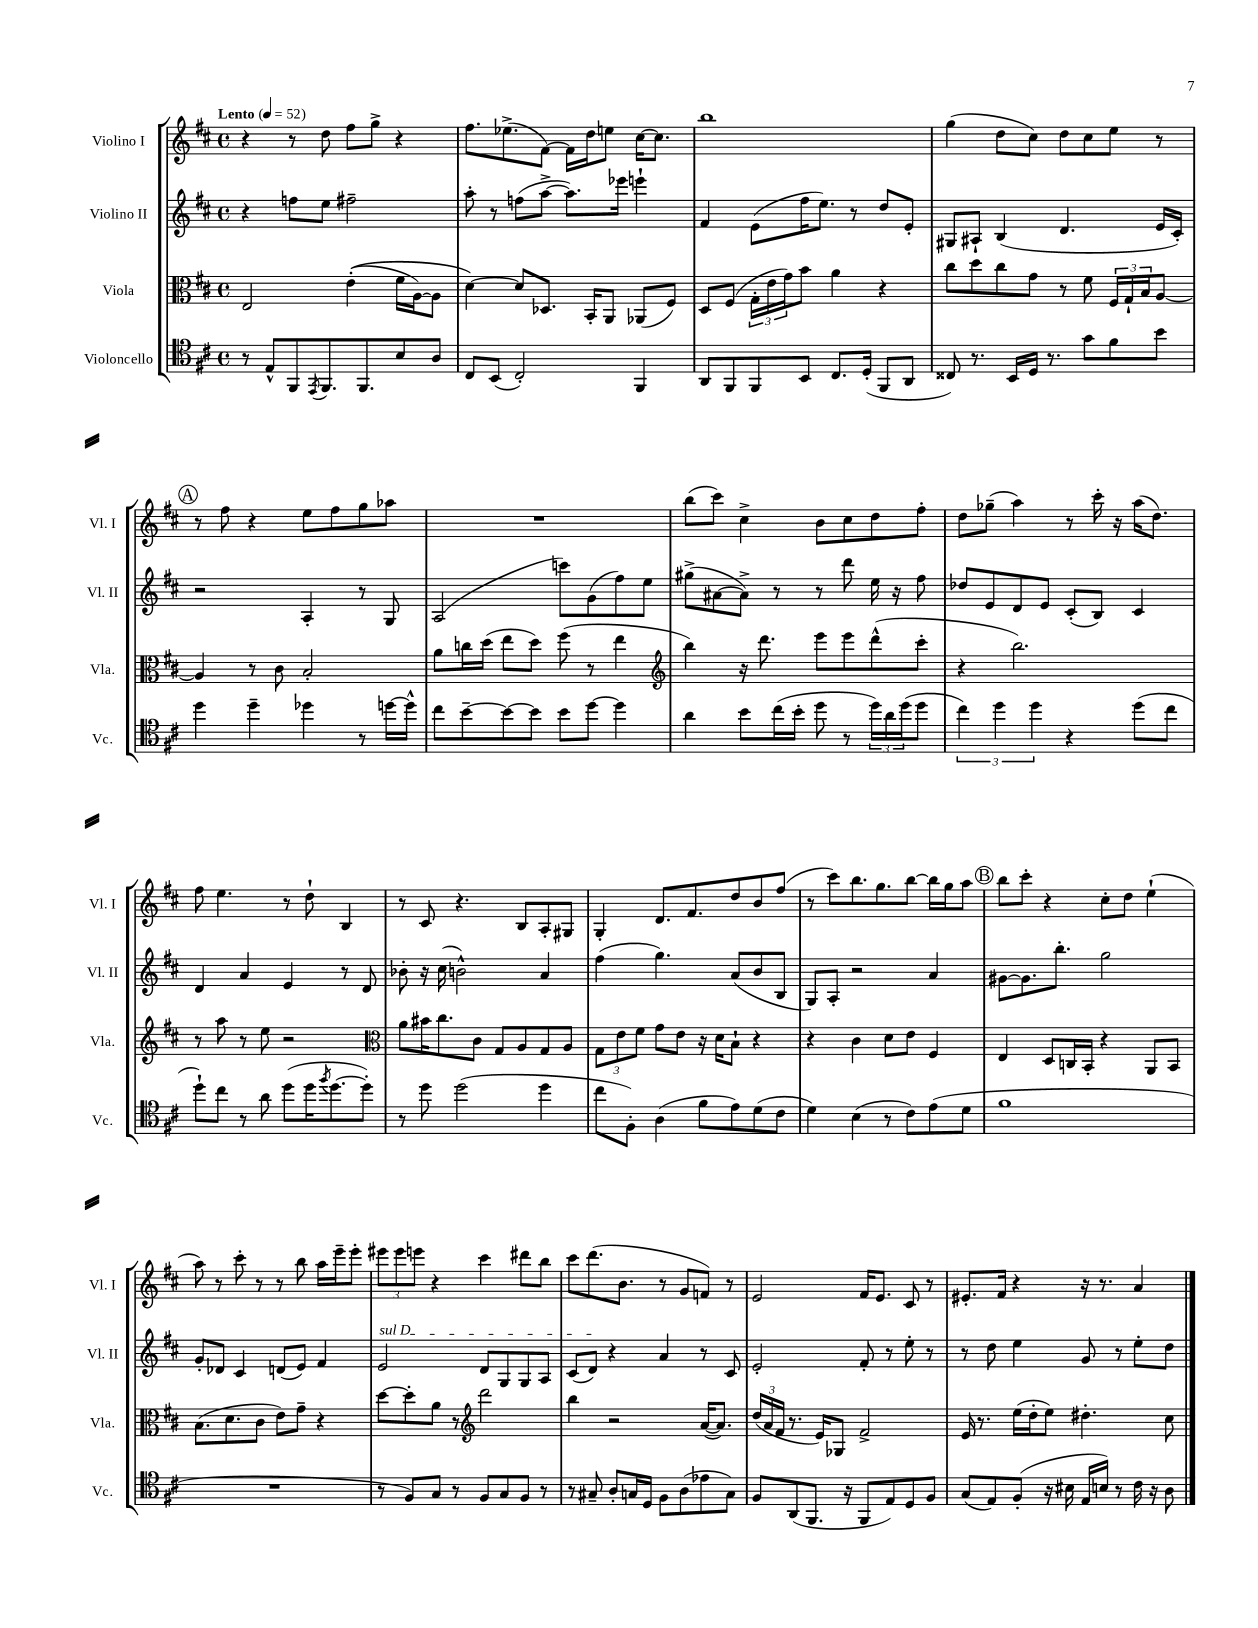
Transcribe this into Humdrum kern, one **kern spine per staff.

**kern	**kern	**kern	**kern
*staff4	*staff3	*staff2	*staff1
*clefC4	*clefC3	*clefG2	*clefG2
*k[f#c#]	*k[f#c#]	*k[f#c#]	*k[f#c#]
*M4/4	*M4/4	*M4/4	*M4/4
*met(c)	*met(c)	*met(c)	*met(c)
*MM52	*MM52	*MM52	*MM52
8r	2E/	4r	4r
8E^^/L	.	.	.
8FF#/	.	8ff\L	8r
8qEE/	.	.	.
8.FF#/	.	8ee\J	8dd\
.	&((4e'\	2ff#~\	8ff#\L
8.FF#/	.	.	.
.	.	.	8gg^\J
8B/	16f#\LL	.	4r
.	[16A\J)	.	.
8A/J	8A\]J	.	.
=	=	=	=
8C#/L	[4d\&)	8aa'\	8.ff#\L
(8BB/J	.	8r	.
.	.	.	(8.ee-^\
2C#'/)	8d/]L	(8ff\L	.
.	8.D-/J	[8aa^\J	[8f#\J)
.	.	8.aa\]L)	16f#\]LL
.	16BB'/LK	.	16dd\J
.	8AA/J	.	8ee\J
.	.	16eee-\Jk	.
4FF#/	(8AA-/L	4eee`\	[16cc#\LK
.	.	.	8.cc#\]J
.	8F#/J)	.	.
=	=	=	=
8AA/L	8D/L	4f#/	1bb
8FF#/	(8F#/J	.	.
8FF#/	24G'\LL	(8e\L	.
.	24e\	.	.
.	24g\J)	.	.
8BB/J	8b\J	16ff#\K	.
.	.	8.ee\J)	.
8.C#/L	4a\	.	.
.	.	8r	.
(16D'/Jk	.	.	.
8FF#/L	4r	8dd/L	.
8AA/J	.	8e'/J	.
=	=	=	=
8C##/)	8cc#\L	8G#/L	(4gg\
8.r	8dd\	8A#`/J	.
.	8cc#\	(4B/	8dd\L
16BB/LL	.	.	.
16D/JJ	8g\J	.	8cc#\J)
8.r	.	.	.
.	8r	4.d/	8dd\L
8g\L	8f#\	.	8cc#\
8f#\	24F#/LL	.	8ee\J
.	24G`/	.	.
.	24B/J	.	.
8b\J	[8A/J	16e/LL	8r
.	.	16c#'/JJ)	.
=	=	=	=
4dd\	4A/]	2r	8r
.	.	.	8ff#\
4dd~\	8r	.	4r
.	8c#\	.	.
4dd-\	2B'/	4A'/	8ee\L
.	.	.	8ff#\
8r	.	8r	8gg\
[16dd\LL	.	8G/	8aa-\J
16dd^^\]JJ	.	.	.
=	=	=	=
8cc#\L	8a\L	(2A/	1r
[8b~\	16cc\L	.	.
.	(16dd\JJ	.	.
8b\_	8ee\L	.	.
8b\]J	8dd\J)	.	.
8b\L	(8ff#\	8ccc\L)	.
[8dd\J	8r	(8g\	.
4dd\]	4ee\	8ff#\)	.
.	.	8ee\J	.
=	=	=	=
*	*clefG2	*	*
4a\	4bb\)	(8gg#^\L	(8bb\L
.	.	[8a#\	8ccc#\J)
8b\L	16r	8a#^\]J)	4cc#^\
.	8.ddd\	.	.
(16cc#\L	.	8r	.
16b'\JJ	.	.	.
8dd\	8eee\L	8r	8b\L
8r	8eee\	8ddd\	8cc#\
24dd\LL)	(8ddd^^\	16ee\	8dd\
24a\	.	.	.
.	.	16r	.
(24dd\J	.	.	.
8dd\J	8ccc#'\J	8ff#\	8ff#'\J
=	=	=	=
6cc#\)	4r	8dd-/L	8dd\L
.	.	8e/	(8gg-~\J
6dd\	.	.	.
.	2.bb\)	8d/	4aa\)
6dd\	.	.	.
.	.	8e/J	.
4r	.	(8c#'/L	8r
.	.	8B/J)	16ccc#'\
.	.	.	16r
(8dd\L	.	4c#/	(16aa\LK
.	.	.	8.dd\J)
8cc#\J	.	.	.
=	=	=	=
8dd`\L)	8r	4d/	8ff#\
8cc#\J	8aa\	.	4.ee\
8r	8r	4a/	.
8a\	8ee\	.	.
(8dd\L	2r	4e/	8r
16dd\K	.	.	8dd`\
8qff#/	.	.	.
[8.dd\	.	.	.
.	.	8r	4B/
8dd'\]J)	.	8d/	.
=	=	=	=
*	*clefC3	*	*
8r	8a\L	8b-'\	8r
8dd\	16b#\K	16r	8c#/
.	8.cc#\	(16cc#\	.
(2dd\	.	2b^^\)	4.r
.	8c#\J	.	.
.	8G/L	.	.
.	8A/	.	8B/L
4dd\	8G/	4a/	8A'/
.	8A/J	.	8G#/J
=	=	=	=
8cc#\L	12G\L	(4ff#\	4G'/
.	12e\	.	.
8F#'\J)	.	.	.
.	12f#\J	.	.
(4A\	8g\L	4.gg\)	8.d/L
.	8e\J	.	.
.	.	.	8.f#/
8f#\L	16r	.	.
.	16d\LK	.	.
8e\)	8B`\J	(8a/L	8dd/
(8d\	4r	8b/	8b/
8c#\J	.	8B/J	(8ff#/J
=	=	=	=
4d\)	4r	8G/L)	8r
.	.	8A'/J	8ccc#\L)
(4B\	4c#\	2r	8.bb\
.	.	.	8.gg\
8r	8d\L	.	.
8c#\L)	8e\J	.	[8bb\J
(8e\	4F#/	4a/	16bb\]LL
.	.	.	16gg\J
8d\J	.	.	8aa\J
=	=	=	=
1f#	4E/	[8g#\L	8bb\L
.	.	8.g#\]	8ccc#'\J
.	8D/L	.	4r
.	.	8.bb'\J	.
.	16C/L	.	.
.	16BB'/JJ	.	.
.	4r	2gg\	8cc#'\L
.	.	.	8dd\J
.	8AA/L	.	(4ee`\
.	8BB/J	.	.
=	=	=	=
1r	(8.B\L	8g'/L	8aa\)
.	.	8d-/J	8r
.	8.d\	.	.
.	.	4c#/	8ccc#'\
.	8c#\J	.	8r
.	8e\L)	(8d/L	8r
.	8g~\J	8e/J)	8bb\
.	4r	4f#/	16aa\LL
.	.	.	16eee~\J
.	.	.	8eee'\J
=	=	=	=
8r	[8dd\L	2e/	12eee#\L
.	.	.	12eee#\
8F#/L)	8dd'\]	.	.
.	.	.	12eee\J
8G/J	8a\J	.	4r
8r	8r	.	.
*	*clefG2	*	*
8F#/L	2ddd\	8d/L	4ccc#\
8G/	.	8G/	.
8F#/J	.	8G/	8ddd#\L
8r	.	8A/J	8bb\J
=	=	=	=
8r	4bb\	(8c#/L	8ccc#\L
8G#~/	.	8d/J)	(8.ddd\
8A'/L	2r	4r	.
.	.	.	8.b\J
16G/L	.	.	.
16D/JJ	.	.	.
8F#\L	.	4a/	8r
(8A\	.	.	8g/L
8e-\	([16a/LK	8r	8f/J)
.	8.a/]J)	.	.
8G\J)	.	8c#/	8r
=	=	=	=
8F#/L	(24dd/LL	2e'/	2e/
.	24a/	.	.
.	24f#/JJ	.	.
(8AA/	8.r	.	.
8.FF#/J	.	.	.
.	16e/LK)	.	.
.	8G-/J	.	.
16r	.	.	.
8FF#/L	2f#^/	8f#'/	16f#/LK
.	.	.	8.e/J
8E/)	.	8r	.
8D/	.	8ee'\	8c#/
8F#/J	.	8r	8r
=	=	=	=
(8G/L	16e/	8r	8.e#'/L
.	8.r	.	.
8E/)	.	8dd\	.
.	.	.	16f#/Jk
(8F#'/J	(16ee\LL	4ee\	4r
.	16dd'\J	.	.
16r	8ee\J)	.	.
16B#\	.	.	.
16E/LL	4.dd#'\	8g/	16r
16B/JJ)	.	.	8.r
8r	.	8r	.
16c#\	.	8ee'\L	4a/
16r	.	.	.
8A\	8cc#\	8dd\J	.
==	==	==	==
*-	*-	*-	*-
